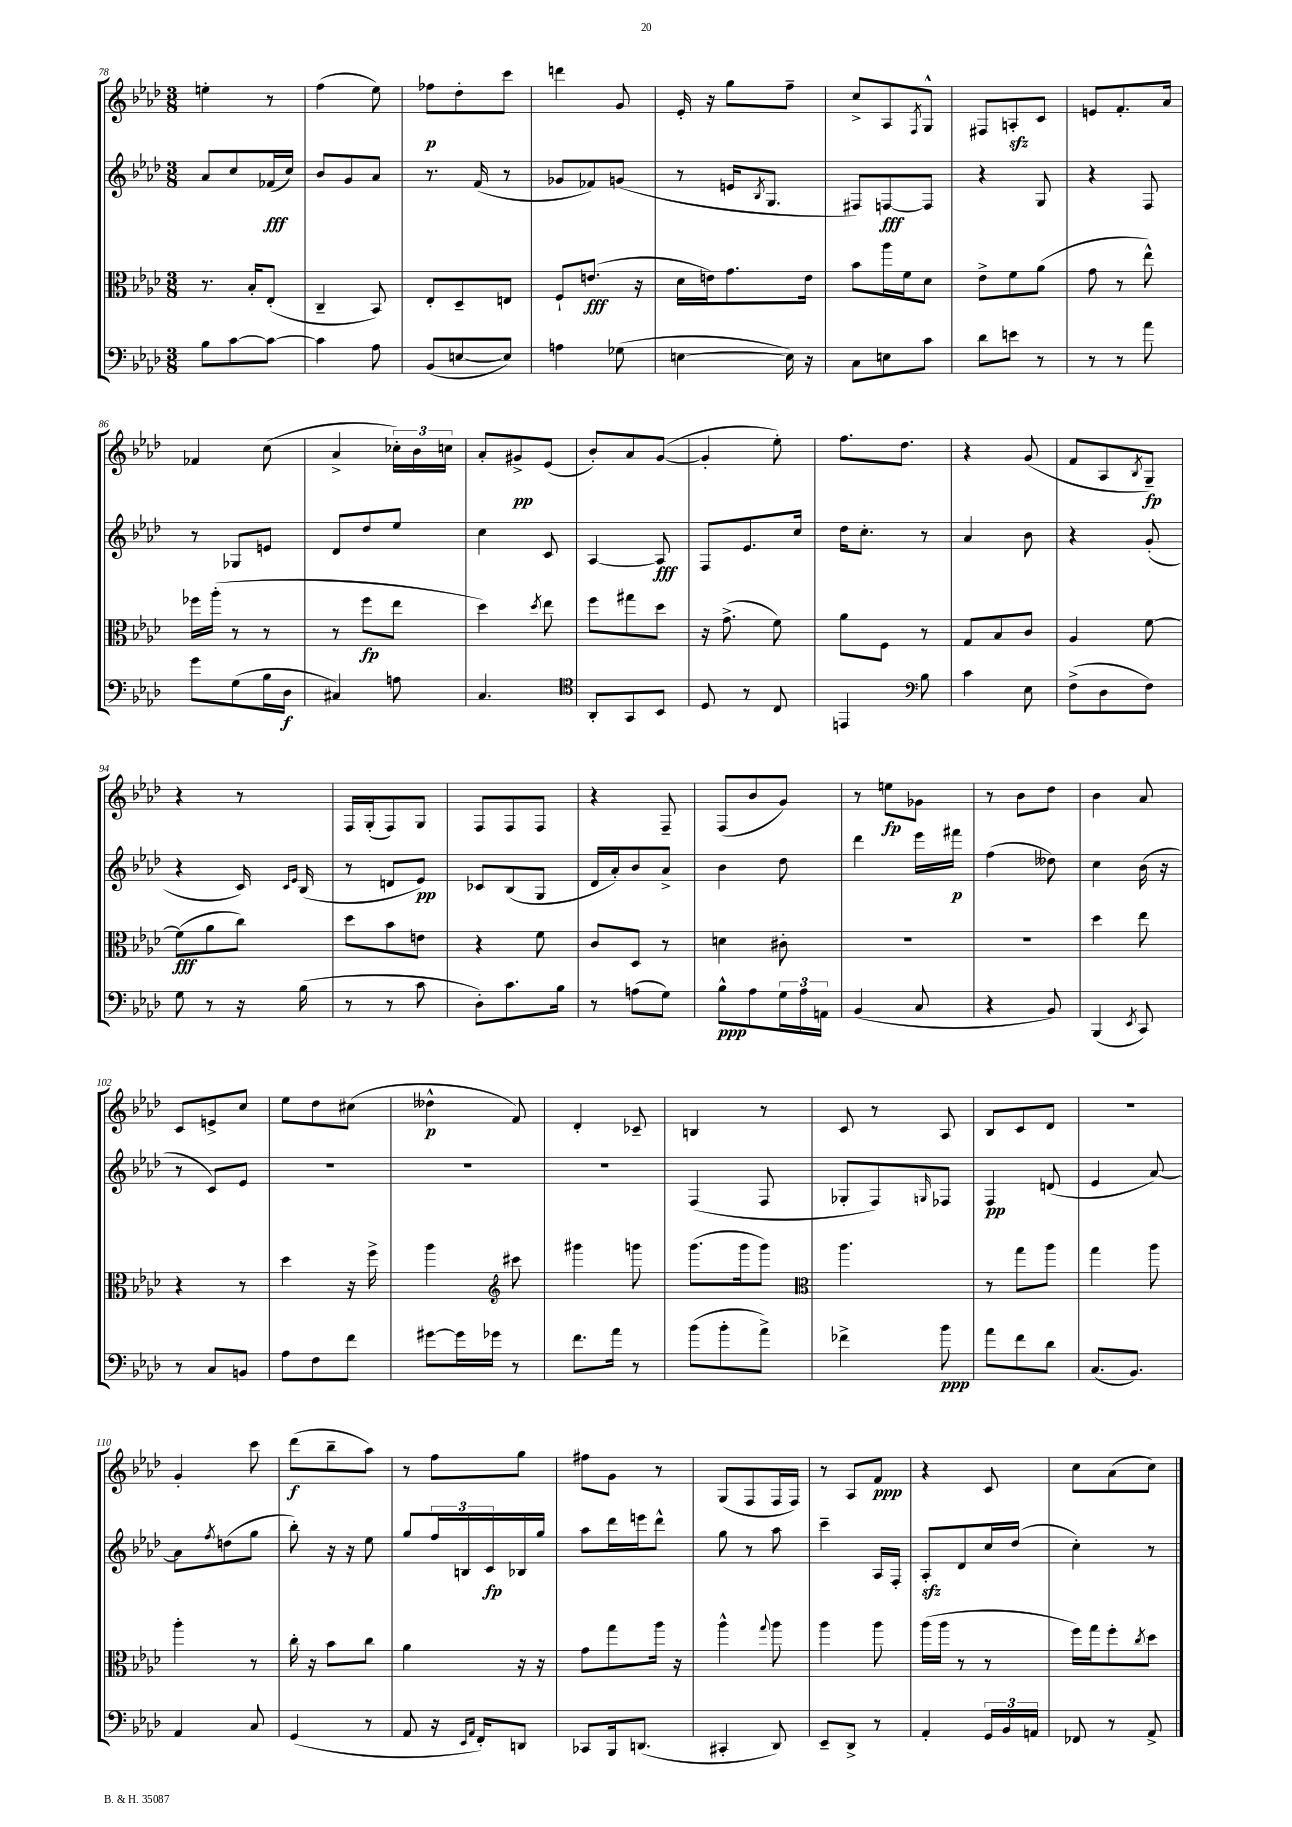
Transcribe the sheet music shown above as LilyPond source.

<<
\new StaffGroup <<
\new Staff = "s0" {
    \clef treble \key aes \major \numericTimeSignature \time 3/8
    e''4-. r8 |
    f''4( ees''8) |
    fes''8\p des''8-. c'''8 |
    d'''4 g'8 |
    ees'16-. r16 g''8 f''8-- |
    c''8-> aes8 \acciaccatura { f8 } g8-^ |
    fis8 a8-.\sfz c'8 |
    e'8 f'8.-. aes'16 |
    fes'4 c''8( |
    aes'4-> \tuplet 3/2 { ces''16-.) bes'16 c''16 } |
    aes'8-. gis'8->\pp ees'8( |
    bes'8-.) aes'8 g'8~( |
    g'4-. ees''8-.) |
    f''8. des''8. |
    r4 g'8( |
    f'8 aes8 \acciaccatura { bes8 } g8--\fp) |
    r4 r8 |
    f16 g16-.( f8) g8 |
    f8 f8 f8 |
    r4 f8-- |
    f8( bes'8 g'8) |
    r8 e''8\fp ges'8 |
    r8 bes'8 des''8 |
    bes'4 aes'8 |
    c'8 e'8-> c''8 |
    ees''8 des''8 cis''8( |
    deses''4-^\p f'8) |
    des'4-. ces'8-- |
    b4 r8 |
    c'8 r8 aes8 |
    bes8 c'8 des'8 |
    R4. |
    g'4-. c'''8 |
    des'''8\f( bes''8-- aes''8) |
    r8 f''8 g''8 |
    fis''8 g'8 r8 |
    g8( f8 f16 f16) |
    r8 aes8 f'8\ppp |
    r4 c'8 |
    c''8 aes'8( c''8) \bar "|." |
}
\new Staff = "s1" {
    \clef treble \key aes \major \numericTimeSignature \time 3/8
    aes'8 c''8 fes'16\fff( c''16) |
    bes'8 g'8 aes'8 |
    r8. f'16( r8 |
    ges'8 fes'8) g'8( |
    r8 e'16 \acciaccatura { bes8 } g8. |
    fis8) f8~\fff f8 |
    r4 g8 |
    r4 f8 |
    r8 ges8 e'8 |
    des'8 des''8 ees''8 |
    c''4 c'8 |
    aes4~ aes8\fff |
    f8 ees'8. c''16 |
    des''16 c''8.-. r8 |
    aes'4 bes'8 |
    r4 g'8-.( |
    r4 c'16) \grace { c'16 ees'16 } bes16( |
    r8 d'8 ees'8\pp) |
    ces'8 bes8( g8 |
    des'16 aes'16-.) bes'8 aes'8-> |
    bes'4 des''8 |
    des'''4 ees'''16 fis'''16\p |
    f''4( deses''8) |
    c''4 bes'16( r16 |
    r8 c'8) ees'8 |
    R4. |
    R4. |
    R4. |
    f4( f8 |
    ges8-. f8) \grace { g16 } fes8 |
    f4\pp d'8( |
    ees'4 aes'8~) |
    aes'8 \acciaccatura { f''8 } d''8( g''8 |
    bes''8-.) r16 r16 ees''8 |
    g''8 \tuplet 3/2 { f''16 b16 c'16\fp } bes16 g''16 |
    aes''8 des'''16 e'''16 des'''8-^ |
    g''8 r8 aes''8 |
    c'''4-- aes16 f16-. |
    aes8-.\sfz des'8 c''16 des''16( |
    c''4-.) r8 \bar "|." |
}
\new Staff = "s2" {
    \clef alto \key aes \major \numericTimeSignature \time 3/8
    r8. bes16-. ees8-.( |
    c4-- bes,8) |
    ees8-. des8-- e8 |
    f8-! e'8.\fff( r16 |
    des'16 e'16) g'8. e'16 |
    bes'8 aes''16 f'16 des'8 |
    ees'8-> f'8 aes'8( |
    g'8 r8 ees''8-^) |
    fes''16 aes''16-.( r8 r8 |
    r8 f''8\fp ees''8 |
    des''4) \acciaccatura { des''8 } ees''8 |
    f''8 gis''8 des''8 |
    r16 g'8.->( f'8) |
    aes'8 f8 r8 |
    g8 bes8 c'8 |
    aes4 f'8~ |
    f'8\fff( aes'8 c''8) |
    des''8 bes'8 e'8 |
    r4 f'8 |
    c'8 des8 r8 |
    d'4 cis'8-. |
    R4. |
    R4. |
    des''4 ees''8 |
    r4 r8 |
    des''4 r16 f''16-> |
    aes''4 \clef treble cis'''8 |
    gis'''4 g'''8 |
    g'''8.( g'''16 g'''8) |
    \clef alto aes''4. |
    r8 g''8 aes''8 |
    g''4 aes''8 |
    aes''4-. r8 |
    c''16-. r16 bes'8 c''8 |
    aes'4 r16 r16 |
    g'8 g''8 aes''16 r16 |
    aes''4-^ \appoggiatura { g''8 } aes''8 |
    aes''4 aes''8 |
    aes''16( aes''16 r8 r8 |
    f''16) g''16 f''8-. \acciaccatura { c''8 } des''8 \bar "|." |
}
\new Staff = "s3" {
    \clef bass \key aes \major \numericTimeSignature \time 3/8
    bes8 c'8~ c'8~ |
    c'4 aes8 |
    bes,8( e8~ e8) |
    a4 ges8( |
    e4~ e16) r16 |
    c8 e8 c'8 |
    des'8 e'8 r8 |
    r8 r8 aes'8 |
    g'8 g8( bes16 des16\f |
    cis4) a8 |
    c4. |
    \clef tenor aes,8-. g,8 bes,8 |
    des8 r8 c8 |
    e,4 \clef bass bes8 |
    c'4 ees8 |
    f8->( des8 f8) |
    g8 r8 r16 bes16( |
    r8 r8 c'8 |
    des8-.) c'8. bes16 |
    r8 a8( g8) |
    bes8-^\ppp aes8 \tuplet 3/2 { g16 aes16 a,16 } |
    bes,4( c8 |
    r4 bes,8) |
    bes,,4( \acciaccatura { ees,8 } c,8) |
    r8 c8 b,8 |
    aes8 f8 f'8 |
    gis'8~ gis'16 ges'16 r8 |
    f'8. aes'16 r8 |
    bes'8( bes'8-. aes'8->) |
    fes'4-> bes'8\ppp |
    aes'8 f'8 des'8 |
    c8.( bes,8.) |
    aes,4 c8 |
    g,4( r8 |
    aes,8 r16 \grace { ees,16 aes,16 } f,16-.) d,8 |
    ces,8 bes,,16 d,8.( |
    cis,4-. des,8) |
    ees,8-- des,8-> r8 |
    aes,4-. \tuplet 3/2 { g,16 bes,16 a,16 } |
    fes,8 r8 aes,8-> \bar "|." |
}
>>
>>
\layout { \context { \Score currentBarNumber = #78 } }
